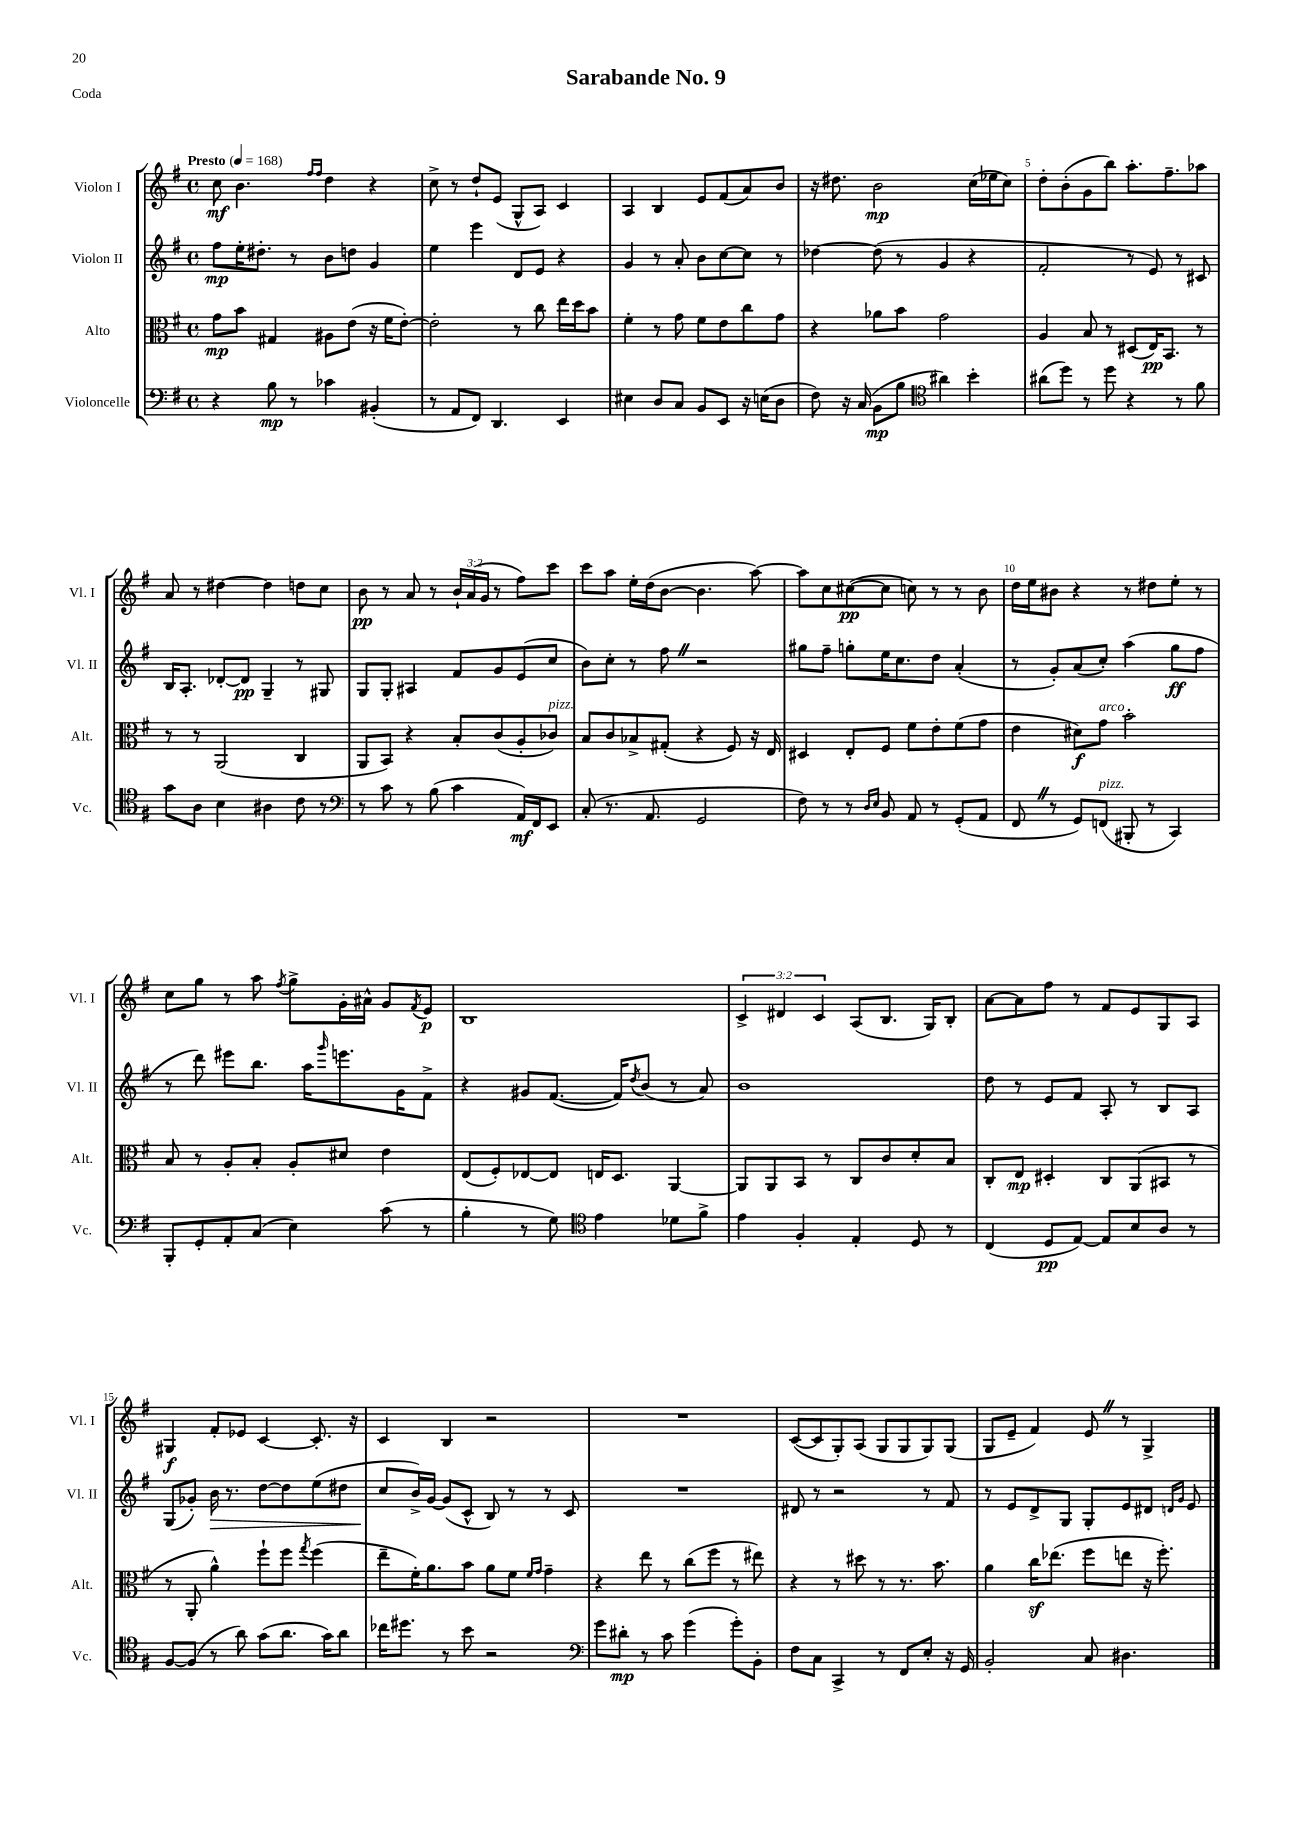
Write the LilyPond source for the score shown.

\header { title = "Sarabande No. 9" piece = "Coda" }
<<
\new StaffGroup <<
\new Staff = "s0" \with { instrumentName = "Violon I" shortInstrumentName = "Vl. I" } {
    \clef treble \key g \major \defaultTimeSignature \time 4/4 \override Staff.TupletNumber.text = #tuplet-number::calc-fraction-text \tempo "Presto" 4 = 168
    c''8\mf b'4. \grace { fis''16 fis''16 } d''4 r4 |
    c''8-> r8 d''8-! e'8( g8-^ a8) c'4 |
    a4 b4 e'8 fis'8( a'8) b'8 |
    r16 dis''8. b'2\mp c''16( ees''16 c''8) |
    d''8-. b'8-.( g'8 b''8) a''8.-. fis''8.-- aes''8 |
    a'8 r8 dis''4~ dis''4 d''8 c''8 |
    b'8\pp r8 a'8 r8 \tuplet 3/2 { b'16-! a'16( g'16 } r8 fis''8) c'''8 |
    c'''8 a''8 e''16-. d''16( b'8~ b'4. a''8~) |
    a''8 c''8 cis''8~\pp( cis''8 c''8) r8 r8 b'8 |
    d''16 e''16 bis'8 r4 r8 dis''8 e''8-. r8 |
    c''8 g''8 r8 a''8 \acciaccatura { fis''8 } g''8-> g'16-. ais'16-^ g'8 \acciaccatura { fis'8 } e'8\p |
    b1 |
    \tuplet 3/2 { c'4-> dis'4 c'4 } a8( b8. g16) b8-. |
    a'8~ a'8 fis''8 r8 fis'8 e'8 g8 a8 |
    gis4\f fis'8-. ees'8 c'4~ c'8.-. r16 |
    c'4 b4 r2 |
    R1 |
    c'8~( c'8 g8-.) a8( g8 g8 g8) g8( |
    g8 e'8-- fis'4) e'8 \once \override BreathingSign.text = \markup { \musicglyph "scripts.caesura.straight" } \breathe r8 g4-> \bar "|." |
}
\new Staff = "s1" \with { instrumentName = "Violon II" shortInstrumentName = "Vl. II" } {
    \clef treble \key g \major \defaultTimeSignature \time 4/4
    fis''8\mp e''16-. dis''8.-. r8 b'8 d''8 g'4 |
    e''4 e'''4 d'8 e'8 r4 |
    g'4 r8 a'8-. b'8 c''8~ c''8 r8 |
    des''4~ des''8( r8 g'4 r4 |
    fis'2-. r8 e'8) r8 cis'8 |
    b16 a8.-. des'8~-. des'8\pp g4-- r8 gis8 |
    g8 g8-. ais4 fis'8 g'8 e'8( c''8 |
    b'8) c''8-. r8 fis''8 \once \override BreathingSign.text = \markup { \musicglyph "scripts.caesura.straight" } \breathe r2 |
    gis''8 fis''8-- g''8-. e''16 c''8. d''8 a'4-.( |
    r8 g'8-.) a'8( c''8-.) a''4( g''8\ff fis''8 |
    r8 d'''8) eis'''8 b''8. a''16 \grace { g'''16 } e'''8. g'16 fis'8-> |
    r4 gis'8 fis'8.~( fis'16) \acciaccatura { d''8 } b'8( r8 a'8) |
    b'1 |
    d''8 r8 e'8 fis'8 a8-. r8 b8 a8 |
    g8( ges'8-.) b'16\> r8. d''8~ d''8 e''8( dis''8 |
    c''8\! b'16->) g'16~ g'8( c'8-^ b8) r8 r8 c'8 |
    R1 |
    dis'8 r8 r2 r8 fis'8 |
    r8 e'8 d'8-> g8 g8-. e'8 dis'8 \grace { d'16 g'16 } e'8 \bar "|." |
}
\new Staff = "s2" \with { instrumentName = "Alto" shortInstrumentName = "Alt." } {
    \clef alto \key g \major \defaultTimeSignature \time 4/4
    g'8\mp b'8 gis4 ais8 e'8( r16 fis'16 e'8~-.) |
    e'2-. r8 c''8 e''16 d''16 b'8 |
    fis'4-. r8 g'8 fis'8 e'8 c''8 g'8 |
    r4 aes'8 b'8 g'2 |
    a4 b8 r8 dis8( e16\pp) b,8. r8 |
    r8 r8 a,2( c4 |
    a,8 b,8) r4 b8-. c'8( a8-. ces'8^\markup { \italic "pizz." }) |
    b8 c'8 bes8-> gis8-.( r4 fis8) r16 e16 |
    dis4 e8-. fis8 fis'8 e'8-. fis'8( g'8 |
    e'4 dis'8\f) g'8^\markup { \italic "arco" } b'2-. |
    b8 r8 a8-. b8-. a8-. dis'8 e'4 |
    e8( fis8-.) ees8~ ees8 e16 d8. a,4~ |
    a,8 a,8 b,8 r8 c8 c'8 d'8-. b8 |
    c8-. e8\mp dis4-. c8 a,8( bis,8 r8 |
    r8 a,8-. a'4-^) fis''8-! fis''8 \acciaccatura { g''8 } fis''4( |
    e''8-- fis'16-.) a'8. b'8 a'8 fis'8 \grace { fis'16 g'16 } g'4-- |
    r4 e''8 r8 c''8( fis''8 r8 eis''8) |
    r4 r8 dis''8 r8 r8. b'8. |
    a'4 c''16\sf ees''8.( fis''8 e''8 r16 fis''8.-.) \bar "|." |
}
\new Staff = "s3" \with { instrumentName = "Violoncelle" shortInstrumentName = "Vc." } {
    \clef bass \key g \major \defaultTimeSignature \time 4/4
    r4 b8\mp r8 ces'4 bis,4-.( |
    r8 a,8 fis,8) d,4. e,4 |
    eis4 d8 c8 b,8 e,8 r16 e16( d8 |
    fis8) r16 c16( b,8\mp b8 \clef tenor ais'4) b'4-. |
    ais'8( d''8) r8 d''8 r4 r8 fis'8 |
    g'8 a8 b4 ais4 c'8 r8 |
    \clef bass r8 c'8 r8 b8( c'4 a,16\mf) fis,16 e,8 |
    c8-.( r8. a,8. g,2 |
    fis8) r8 r8 \grace { d16 e16 } b,8 a,8 r8 g,8-.( a,8 |
    fis,8 \once \override BreathingSign.text = \markup { \musicglyph "scripts.caesura.straight" } \breathe r8 g,8) f,8^\markup { \italic "pizz." }( bis,,8-. r8 c,4) |
    b,,8-. g,8-. a,8-. c8( e4) c'8( r8 |
    b4-. r8 g8) \clef tenor e'4 des'8 fis'8-> |
    e'4 fis4-. e4-. d8 r8 |
    c4( d8\pp e8~) e8 b8 a8 r8 |
    fis8~ fis8( r8 a'8) g'8( a'8. g'16) a'8 |
    ces''16 dis''8. r8 b'8 r2 |
    \clef bass g'8 dis'8-.\mp r8 c'8 g'4( g'8-.) b,8-. |
    fis8 c8 c,4-> r8 fis,8 e8-. r16 g,16 |
    b,2-. c8 dis4. \bar "|." |
}
>>
>>
\layout { \context { \Score \override BarNumber.break-visibility = ##(#f #t #t) barNumberVisibility = #(every-nth-bar-number-visible 5) } }
